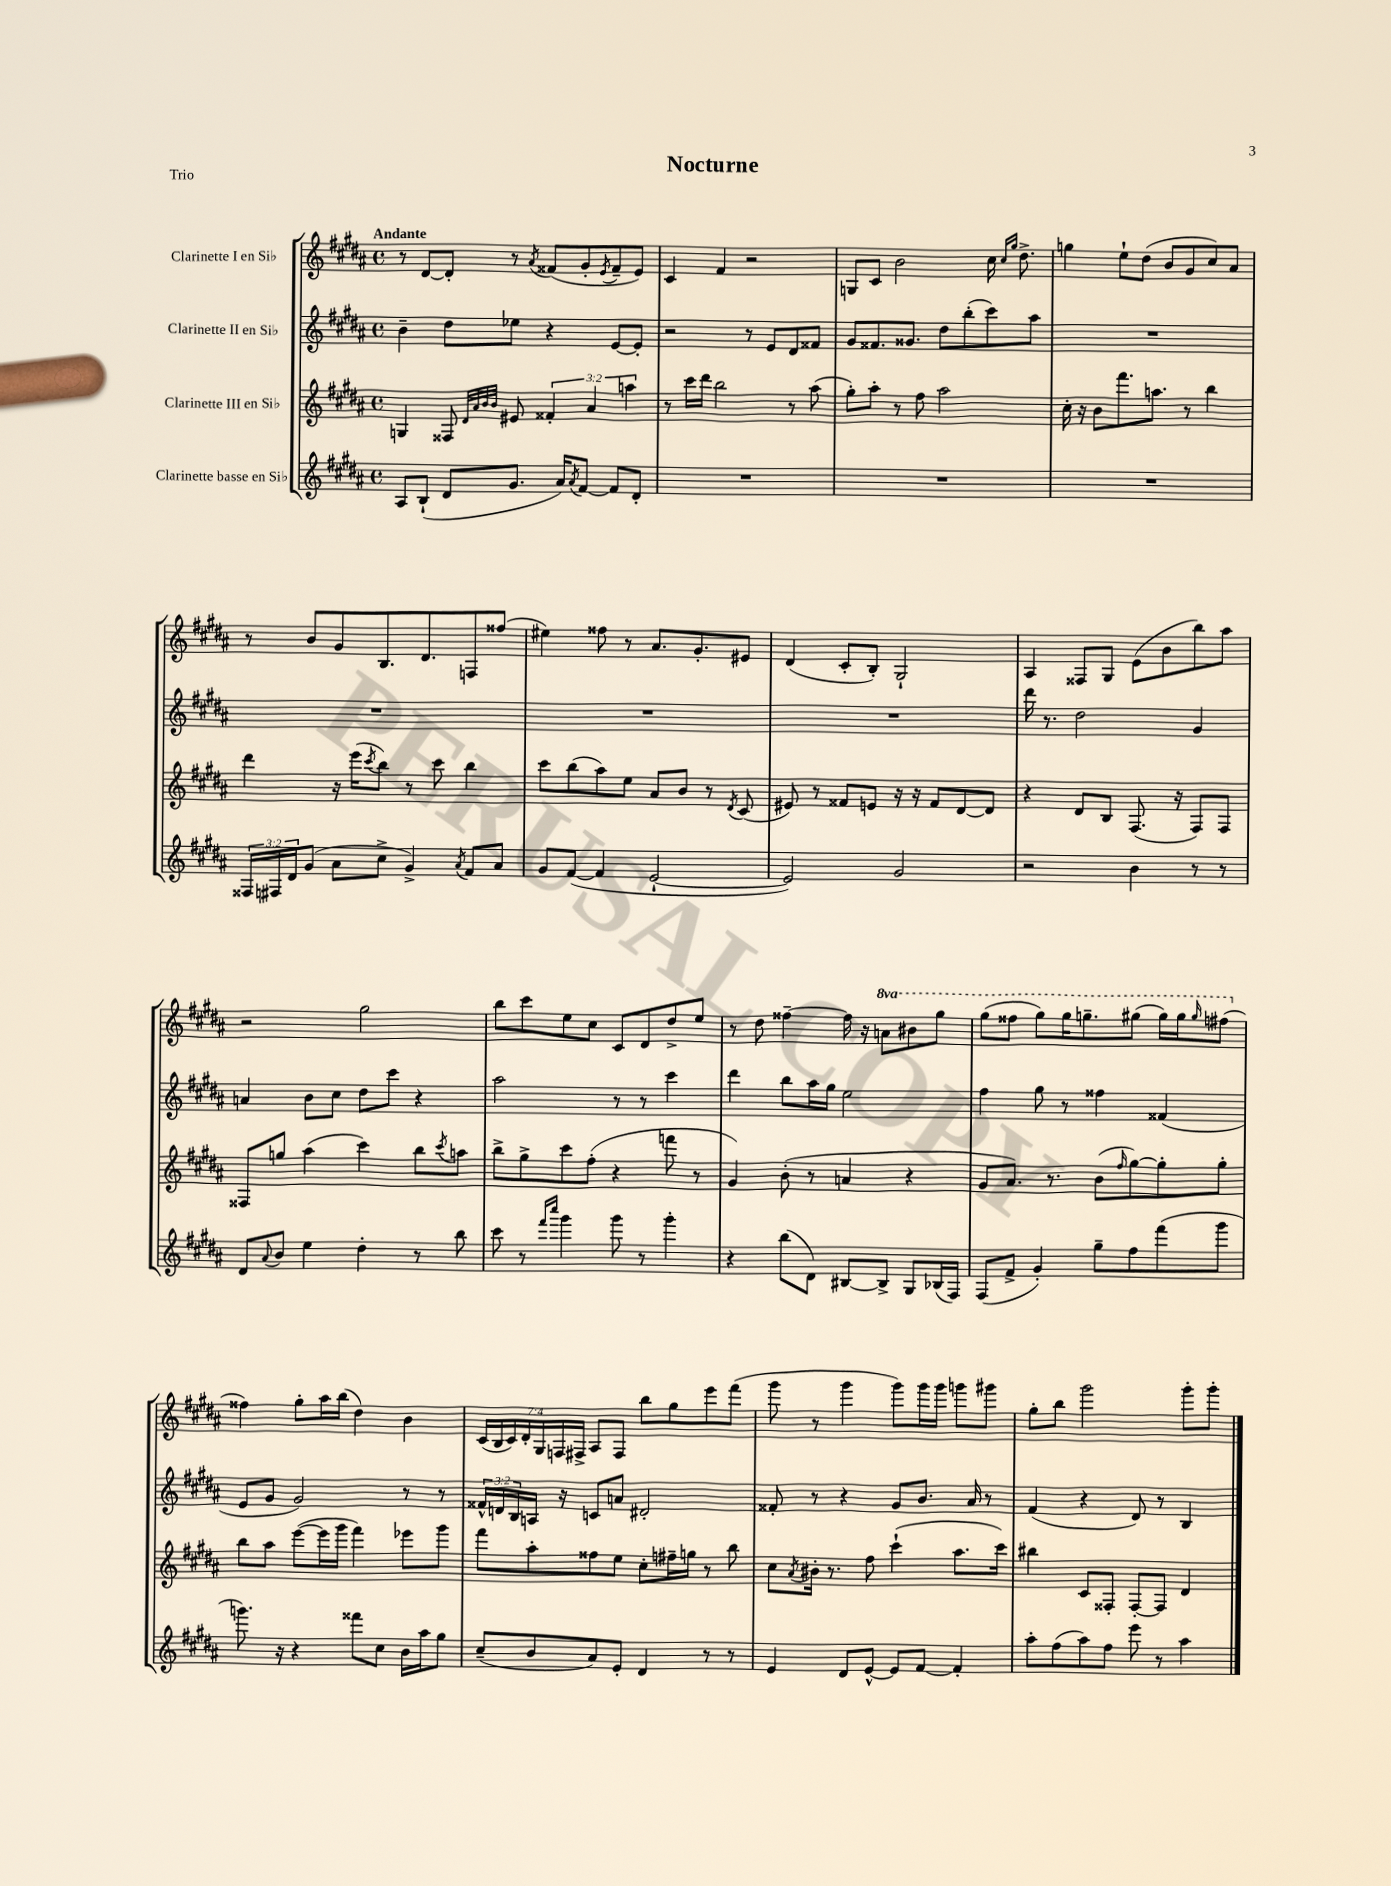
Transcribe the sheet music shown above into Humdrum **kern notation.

**kern	**kern	**kern	**kern
*staff4	*staff3	*staff2	*staff1
*clefG2	*clefG2	*clefG2	*clefG2
*k[f#c#g#d#a#]	*k[f#c#g#d#a#]	*k[f#c#g#d#a#]	*k[f#c#g#d#a#]
*M4/4	*M4/4	*M4/4	*M4/4
*met(c)	*met(c)	*met(c)	*met(c)
8A#	4G	4b~	8r
(8B`	.	.	[8d#
8d#	8F##	8dd#	8d#']
.	32qqd#	.	.
.	32qqa#	.	.
.	32qqb	.	.
.	32qqb	.	.
8.g#	8e#	8ee-	8r
.	.	.	8qa#
.	6f##'	4r	(8f##
16a#)	.	.	.
8qa#	.	.	.
[8f#	.	.	8g#'
.	6a#	.	.
.	.	.	8qe
8f#]	.	[8e	8f##~
.	6aa	.	.
8d#'	.	8e']	8e)
=	=	=	=
1r	8r	2r	4c#
.	16ccc#	.	.
.	16ddd#	.	.
.	2bb	.	4f#
.	.	8r	2r
.	.	8e	.
.	8r	8d#	.
.	(8aa#	8f##	.
=	=	=	=
1r	8gg#')	8g#	8G
.	8aa#'	8.f##	8c#
.	8r	.	2b
.	.	8.g##	.
.	8ff#	.	.
.	2aa#	8dd#	.
.	.	(8bb'	.
.	.	8ccc#)	16cc#
.	.	.	16qqcc#
.	.	.	16qqgg#
.	.	.	8.dd#^
.	.	8aa#	.
=	=	=	=
1r	16cc#'	1r	4gg
.	16r	.	.
.	8b	.	.
.	8.fff#	.	8ee`
.	.	.	(8dd#
.	8.aa	.	.
.	.	.	8b
.	8r	.	8g#
.	4bb	.	8cc#)
.	.	.	8a#
=	=	=	=
24F##	4ddd#	1r	8r
24F#	.	.	.
24d#	.	.	.
(8g#	.	.	8b
8a#	16r	.	8g#
.	(16eee	.	.
.	8qccc#	.	.
8cc#^	8bb)	.	8.B
4g#^)	8r	.	.
.	.	.	8.d#
.	8ccc#	.	.
8qa#	.	.	.
8f#	4bb	.	8F
8a#	.	.	(8ff##
=	=	=	=
8g#	8ccc#	1r	4ee#)
([8f#	(8bb	.	.
4f#]	8aa#)	.	8ff##
.	8ee	.	8r
[2e`	8a#	.	8.a#
.	8b	.	.
.	.	.	8.g#'
.	8r	.	.
.	8qd#	.	.
.	(8c#	.	8e#
=	=	=	=
2e])	8e#)	1r	(4d#
.	8r	.	.
.	8f##	.	8c#'
.	8e	.	8B')
2g#	16r	.	2G#`
.	16r	.	.
.	8f##	.	.
.	[8d#	.	.
.	8d#]	.	.
=	=	=	=
2r	4r	16ddd#	4A#
.	.	8.r	.
.	8d#	2dd#	8F##
.	8B	.	8G#
4b	(8.F#	.	(8e
.	.	.	8b
.	16r	.	.
8r	8F#)	4g#	8bb)
8r	8F#	.	8aa#
=	=	=	=
8d#	8F##	4a	2r
8qqa#	.	.	.
8b	8gg	.	.
4ee	(4aa#	8b	.
.	.	8cc#	.
4dd#'	4ccc#)	8dd#	2gg#
.	.	8ccc#	.
8r	8bb	4r	.
.	8qccc#	.	.
8bb	8aa	.	.
=	=	=	=
8ccc#	8bb^	2aa#	8bb
8r	8gg#^	.	8ccc#
16qqfff#	.	.	.
16qqcccc#	.	.	.
4ggg#	8ccc#	.	8ee
.	(8ff#'	.	8cc#
8ggg#	4r	8r	8c#
8r	.	8r	8d#
4ggg#'	8fff	4ccc#	8dd#^
.	8r	.	8ee
=	=	=	=
4r	4g#)	4ddd#	8r
.	.	.	8dd#
(8bb	(8b'	8bb	[4ff##~
8d#)	8r	16aa#	.
.	.	16gg#	.
[8B#	4a	2ee	16ff##]
.	.	.	16r
8B#^]	.	.	8aa
8G#	4r	.	8bb#
(16B-	.	.	8ggg#
16F#)	.	.	.
=	=	=	=
(8F#	8g#	4ff#	(8ggg#
8f#^	8.a#)	.	8fff##
4g#')	.	8gg#	8ggg#)
.	8.r	.	.
.	.	8r	16ggg#
.	.	.	8.ggg~
8gg#~	(8b	4ff##	.
.	16qqff#	.	.
8ff#	[8gg#)	.	(8ggg#
(8fff#	8gg#']	(4f##	16ggg#)
.	.	.	16ggg#
.	.	.	16qqggg#
8ggg#	8gg#'	.	(8fff#
=	=	=	=
8.ggg)	8bb	8e	4ff##)
.	8aa#	8g#	.
16r	.	.	.
4r	([8eee	2g#)	8gg#'
.	16eee]	.	16aa#
.	16ggg#	.	(16bb
8fff##	4fff#)	.	4dd#)
8cc#	.	.	.
16b	8eee-	8r	4b
16aa#	.	.	.
8gg#	8ggg#	8r	.
=	=	=	=
(8cc#~	8fff#	24f##^^	(28c#
.	.	.	28B
.	.	24d	.
.	.	.	28c#)
.	.	24B	.
.	.	.	28d#'
8b	8aa#'	16A	.
.	.	.	28G#
.	.	.	28F
.	.	16r	.
.	.	.	28F#^
8a#)	8ff##	8c	8A#
8e'	8ee	8a	8F#
4d#	8cc#'	2d#'	8bb
.	16ff#~	.	8gg#
.	16gg	.	.
8r	8r	.	8eee
8r	8bb	.	(8fff#
=	=	=	=
4e	8cc#	8f##'	8ggg#
.	8qa#	.	.
.	16b#'	8r	8r
.	8.r	.	.
8d#	.	4r	4ggg#
[8e^^	8ff#	.	.
8e]	(4ccc#`	8g#	8ggg#)
[8f#	.	8.b	16ggg#
.	.	.	16ggg#
4f#']	8.aa#	.	8ggg
.	.	16a#	.
.	.	8r	8ggg#
.	16ccc#)	.	.
=	=	=	=
8aa#'	4bb#	(4f#	8gg#'
(8ff#	.	.	8bb
8aa#)	8c#	4r	2ggg#
8ff#	8F##'	.	.
8eee	[8F##'	8d#)	.
8r	8F##]	8r	.
4aa#	4d#	4B	8ggg#'
.	.	.	8ggg#'
==	==	==	==
*-	*-	*-	*-
